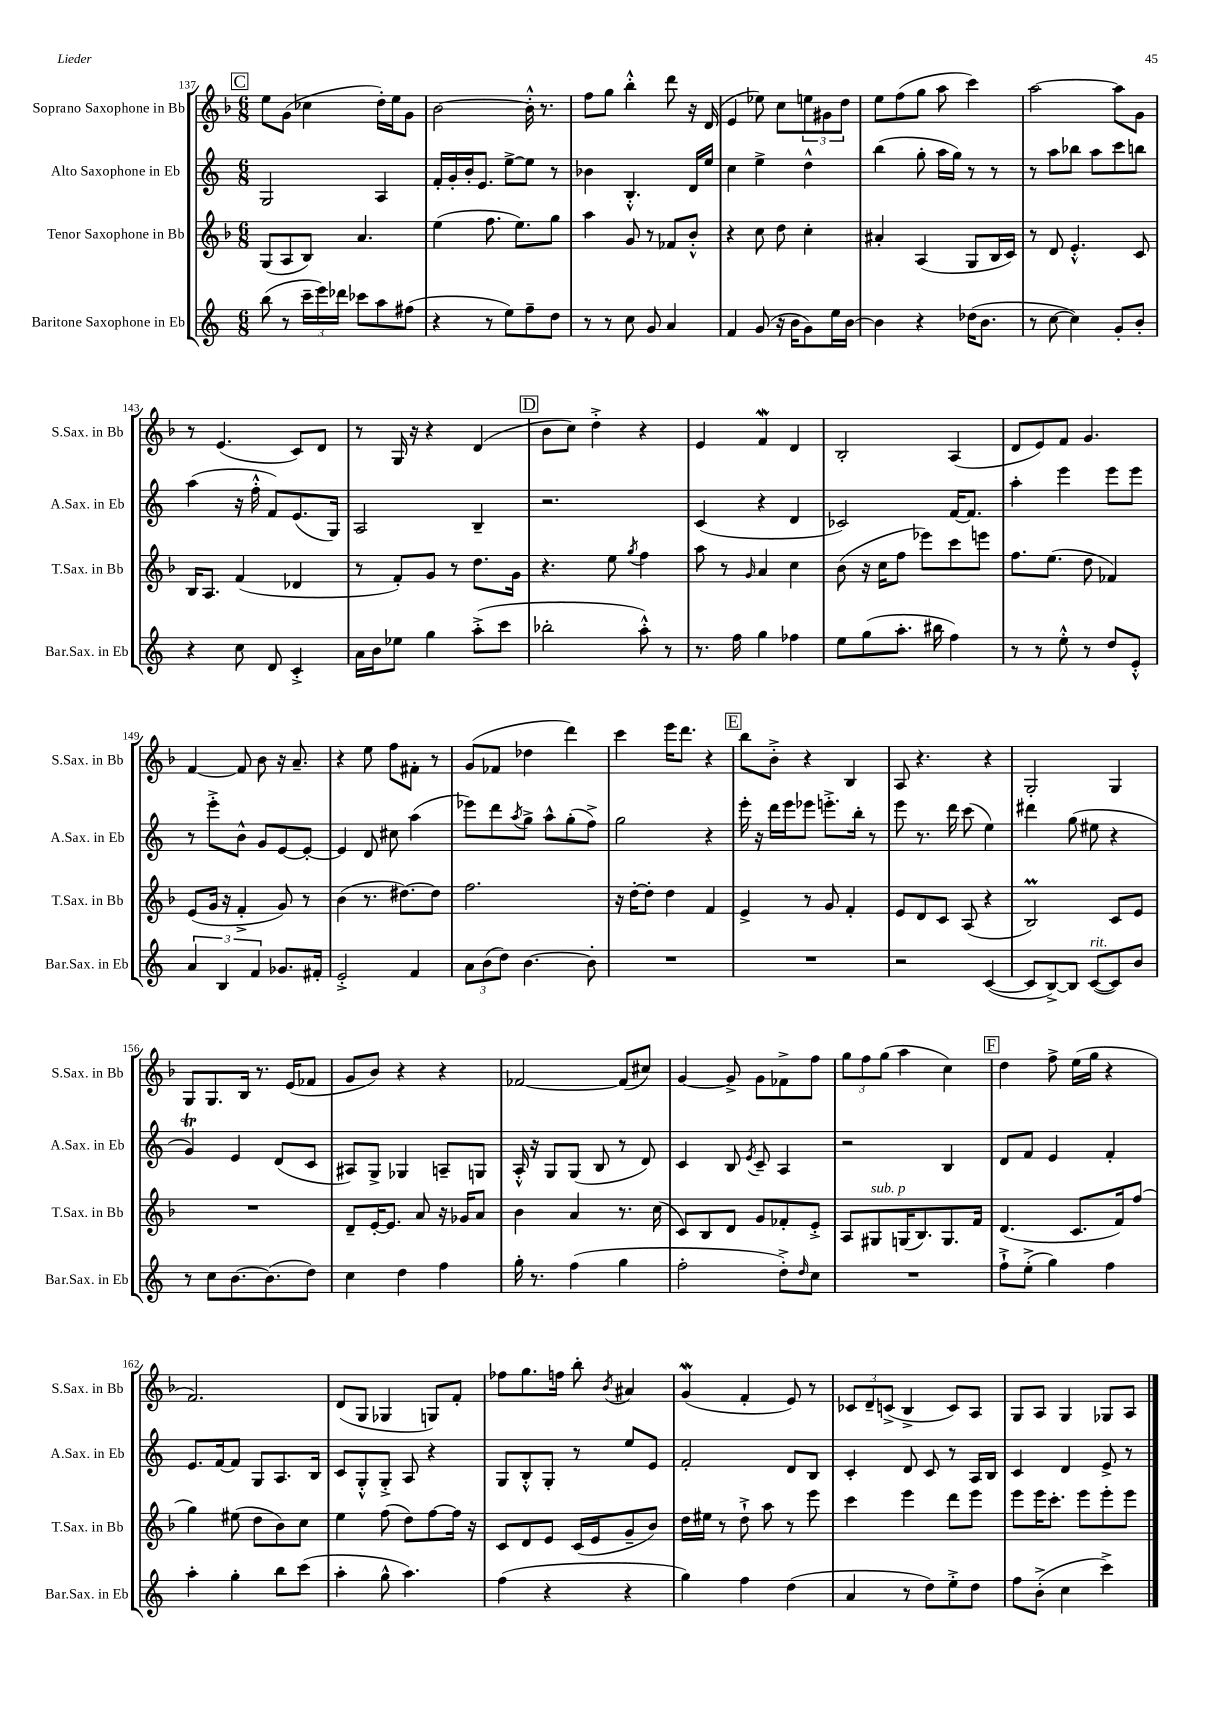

**kern	**kern	**kern	**kern
*staff4	*staff3	*staff2	*staff1
*clefG2	*clefG2	*clefG2	*clefG2
*k[]	*k[b-]	*k[]	*k[b-]
*M6/8	*M6/8	*M6/8	*M6/8
(8bb\	(8G/L	2G/	8ee\L
8r	8A/	.	(8g\J
24ccc~\LL	8B-/J)	.	4cc-\
24eee\)	.	.	.
24ddd-\JJ	.	.	.
8ccc-\L	4.a/	.	.
8aa\	.	4A/	16dd'\LL)
.	.	.	16ee\J
(8ff#\J	.	.	8g\J
=	=	=	=
4r	(4ee\	16f'/LL	[2b-\
.	.	16g'/	.
.	.	16b'/J	.
.	.	8.e/J	.
8r	8.ff\	.	.
8ee\L)	.	[8ee^\L	.
.	8.ee\L)	.	.
8ff~\	.	8ee\]J	16b-'^^\]
.	.	.	8.r
8dd\J	8gg\J	8r	.
=	=	=	=
8r	4aa\	4b-\	8ff\L
8r	.	.	8gg\J
8cc\	8g/	4.B'^^/	4bb-'^^\
8g/	8r	.	.
4a/	8f-/L	.	8ddd\
.	8b-'^^/J	16d/LL	16r
.	.	16ee/JJ	(16d/
=	=	=	=
4f/	4r	4cc\	4e/
(8g/	8cc\	4ee^\	8ee-\)
16r	8dd\	.	8cc\L
16b\LK	.	.	.
8g\)	4cc'\	4dd^^\	12ee\
.	.	.	12g#\
16ee\L	.	.	.
.	.	.	12dd\J
[16b\JJ	.	.	.
=	=	=	=
4b\]	4a#'/	(4bb\	8ee\L
.	.	.	(8ff\
4r	(4A/	8gg'\	8gg\J
.	.	16aa\LL	8aa\
.	.	16gg\JJ)	.
(16dd-\LK	8G/L	8r	4ccc\)
8.b\J	.	.	.
.	16B-/L	8r	.
.	16c/JJ)	.	.
=	=	=	=
8r	8r	8r	[2aa\
[8cc\	8d/	8aa\L	.
4cc\])	4.e'^^/	8bb-\J	.
.	.	8aa\L	.
8g'/L	.	8ccc\	8aa\]L
8b'/J	8c/	8bb\J	8g\J
=	=	=	=
4r	16B-/LK	(4aa\	8r
.	8.A/J	.	.
.	.	.	(4.e/
8cc\	(4f/	16r	.
.	.	16ff'^^\	.
8d/	.	8f/L)	.
4c'^/	4d-/	(8.e/	8c/L)
.	.	.	8d/J
.	.	16G/Jk)	.
=	=	=	=
16a\LL	8r	2A/	8r
16b\J	.	.	.
8ee-\J	8f'/L)	.	16G/
.	.	.	16r
4gg\	8g/J	.	4r
.	8r	.	.
(8aa'^\L	8.dd\L	4B~/	(4d/
8ccc\J	.	.	.
.	16g\Jk	.	.
=	=	=	=
2bb-'\	4.r	2.r	8b-\L
.	.	.	8cc\J)
.	.	.	4dd'^\
.	8ee\	.	.
.	8qgg/	.	.
8aa'^^\)	4ff\	.	4r
8r	.	.	.
=	=	=	=
8.r	8aa\	(4c/	4e/
.	8r	.	.
16ff\	.	.	.
.	16qqg/	.	.
4gg\	4a/	4r	4f/
4ff-\	4cc\	4d/	4d/
=	=	=	=
8ee\L	(8b-\	2c-/)	2B-'/
(8gg\	16r	.	.
.	16cc\LK	.	.
8.aa'\J	8ff\J	.	.
.	8eee-\L)	.	.
16bb#\	.	.	.
4ff\)	8ccc\	[16f/LK	(4A/
.	.	8.f/]J	.
.	8eee\J	.	.
=	=	=	=
8r	8.ff\L	4aa'\	8d/L
8r	.	.	8e/)
.	(8.ee\J	.	.
8ee'^^\	.	4eee\	8f/J
8r	8dd\	.	4.g/
8dd/L	4f-/)	8eee\L	.
8e'^^/J	.	8eee\J	.
=	=	=	=
6a/	(8e/L	8r	[4f/
.	16g/Jk	8eee'^\L	.
6B/	.	.	.
.	16r	.	.
.	4f'^/	8b^^\J	8f/]
6f/	.	.	.
.	.	8g/L	8b-\
8.g-/L	8g/)	[8e/	16r
.	.	.	8.a~/
.	8r	8e'/_J	.
16f#'/Jk	.	.	.
=	=	=	=
2e'^/	(4b-\	4e/]	4r
.	8.r	8d/	8ee\
.	.	8cc#\	8ff\L
.	[8.dd#\L)	.	.
4f/	.	(4aa\	8f#'\J
.	8dd#\]J	.	8r
=	=	=	=
12a\L	2.ff\	8eee-\L)	(8g/L
(12b\	.	.	.
.	.	8ddd\	8f-/J
12dd\J)	.	.	.
.	.	8qaa/	.
[4.b\	.	8gg^\J	4dd-\
.	.	8aa^^\L	.
.	.	(8gg'\	4ddd\)
8b'\]	.	8ff^\J)	.
=	=	=	=
2.r	16r	2gg\	4ccc\
.	[16dd'\LK	.	.
.	8dd'\]J	.	.
.	4dd\	.	16eee\LK
.	.	.	8.ddd\J
.	4f/	4r	4r
=	=	=	=
2.r	4e^/	16eee'\	8bb-\L
.	.	16r	.
.	.	16ddd\LL	8b-'^\J
.	.	16eee\J	.
.	8r	8eee-\J	4r
.	8g/	8.eee'^\L	.
.	4f'/	.	4B-/
.	.	16bb'\Jk	.
.	.	8r	.
=	=	=	=
2r	8e/L	8eee\	8A/
.	8d/	8.r	4.r
.	8c/J	.	.
.	.	16ddd\	.
.	(8A/	(8ccc\	.
([4c/	4r	4ee\)	4r
=	=	=	=
8c/]L	2B-/)	4ddd#\	2G'/
[8B^/)	.	.	.
8B/]J	.	(8gg\	.
([8c/L	.	8ee#\	.
8c/])	8c/L	4r	4G/
8b/J	8e/J	.	.
=	=	=	=
8r	2.r	4g/)	8G/L
8cc\L	.	.	8.G/
[8.b\	.	4e/	.
.	.	.	16B-/Jk
.	.	.	8.r
(8.b\]	.	.	.
.	.	(8d/L	.
.	.	.	(16e/LK
8dd\J)	.	8c/J	8f-/J
=	=	=	=
4cc\	8d~/L	8A#/L)	8g/L
.	[16e'/K	8G^/J	8b-/J)
.	8.e/]J	.	.
4dd\	.	4G-/	4r
.	8a/	.	.
4ff\	16r	8A~/L	4r
.	16g-/LK	.	.
.	8a/J	8G/J	.
=	=	=	=
16gg'\	4b-\	16A'^^/	[2f-/
8.r	.	16r	.
.	.	8G/L	.
(4ff\	4a/	(8G/J	.
.	.	8B/	.
4gg\	8.r	8r	(8f-/]L
.	.	8d/)	8cc#/J)
.	(16cc\	.	.
=	=	=	=
2ff'\	8c/L)	4c/	[4g/
.	8B-/	.	.
.	8d/J	8B/	8g^/]
.	.	8qe/	.
.	8g/L	8c~/	8g\L
8dd'^\L)	8f-'/	4A/	8f-^\
16qqdd/	.	.	.
8cc\J	8e'^/J	.	8ff\J
=	=	=	=
2.r	8A/L	2r	12gg\L
.	.	.	12ff\
.	8G#/	.	.
.	.	.	(12gg\J
.	(16G/K	.	4aa\
.	8.B-/)	.	.
.	8.G/	4B/	4cc\)
.	16f/Jk	.	.
=	=	=	=
8ff`^\L	(4.d/	8d/L	4dd\
(8ee'^\J	.	8f/J	.
4gg\)	.	4e/	8ff^\
.	8.c/L	.	(16ee\LL
.	.	.	16gg\JJ
4ff\	.	4f'/	4r
.	16f/k)	.	.
.	(8ff/J	.	.
=	=	=	=
4aa'\	4gg\)	8.e/L	2.f/)
.	.	[16f/k	.
4gg'\	(8ee#\	8f/]J	.
.	8dd\L	8G/L	.
8bb\L	8b-\)	8.A/	.
(8ccc\J	8cc\J	.	.
.	.	16B/Jk	.
=	=	=	=
4aa'\	4ee\	8c/L	(8d/L
.	.	8G'^^/	8G/J
8gg^^\	(8ff\	8G'^/J	4G-/
4.aa\)	8dd\L)	8A/	.
.	[8ff\	4r	8G/L)
.	16ff\]Jk	.	8f'/J
.	16r	.	.
=	=	=	=
(4ff\	8c/L	8G/L	8ff-\L
.	8d/	8B'^^/	8.gg\
4r	8e/J	8G'/J	.
.	.	.	16ff\Jk
.	(16c/LL	8r	8bb-'\
.	16e/J	.	.
.	.	.	8qb-/
4r	8g~/	8ee/L	4a#/
.	8b-/J)	8e/J	.
=	=	=	=
4gg\)	16dd\LL	2f'/	(4g/
.	16ee#\JJ	.	.
.	8r	.	.
4ff\	8dd`^\	.	4f'/
.	8aa\	.	.
(4dd\	8r	8d/L	8e/)
.	8eee\	8B/J	8r
=	=	=	=
4a/	4ccc\	4c'/	12c-/L
.	.	.	12d~/
.	.	.	(12c^/J
8r	4eee\	8d/	4B-^/
8dd\L)	.	8c/	.
8ee'^\	8ddd\L	8r	8c/L)
8dd\J	8eee\J	16A/LL	8A/J
.	.	16B/JJ	.
=	=	=	=
8ff\L	8eee\L	4c/	8G/L
(8b'^\J	16eee\K	.	8A/J
.	8.ccc'\J	.	.
4cc\	.	4d/	4G/
.	8eee\L	.	.
4ccc^\)	8eee'\	8e^/	8G-/L
.	8eee\J	8r	8A/J
==	==	==	==
*-	*-	*-	*-
